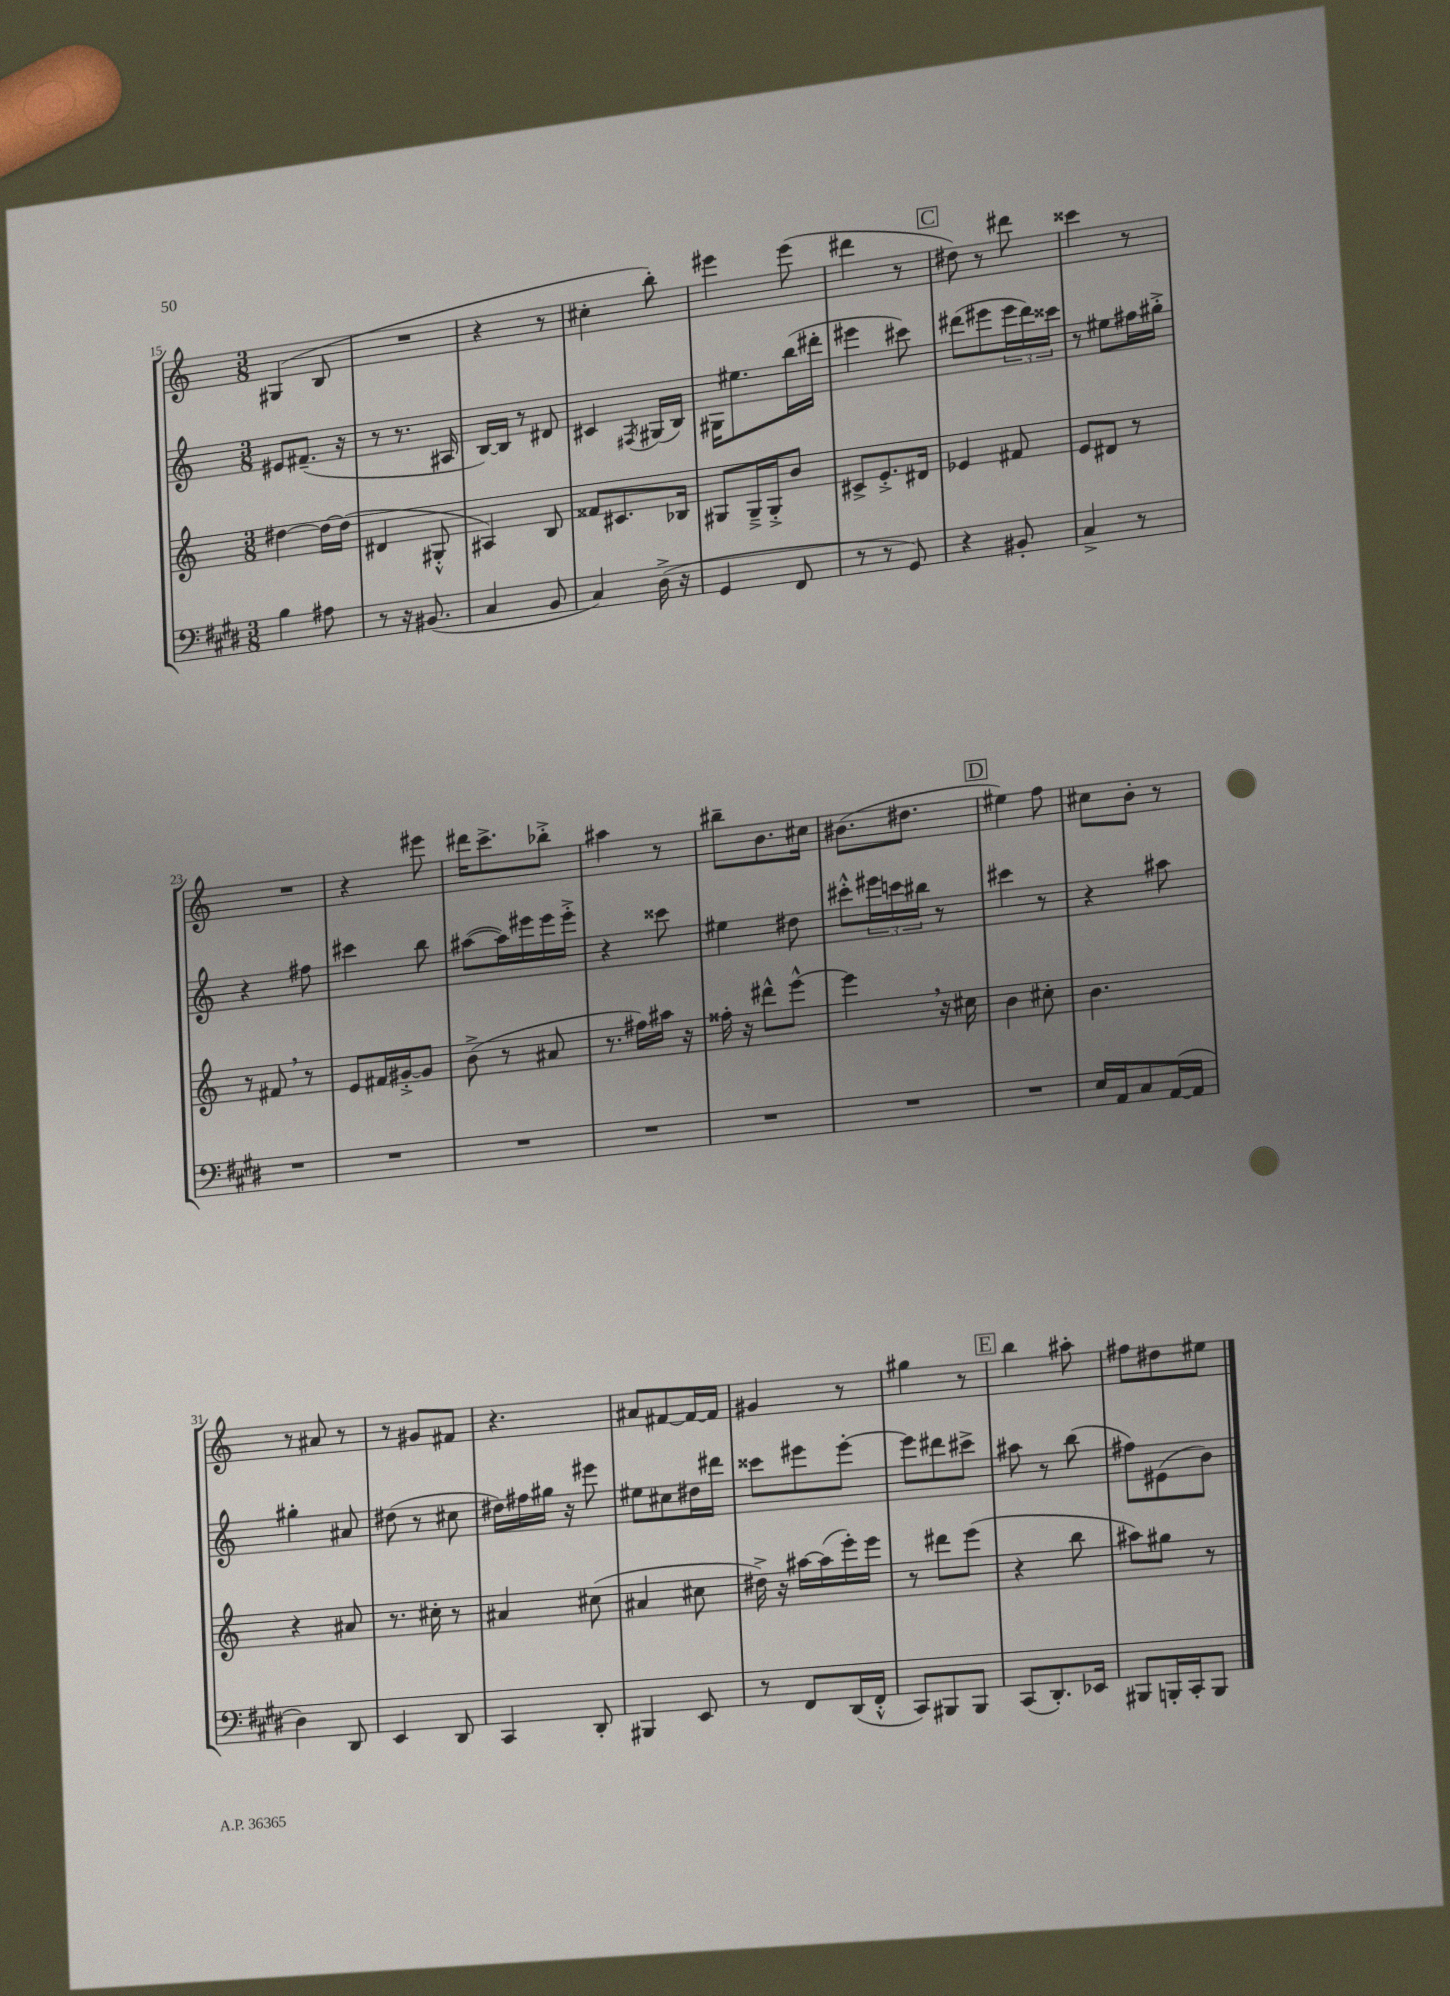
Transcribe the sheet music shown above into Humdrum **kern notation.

**kern	**kern	**kern	**kern
*staff4	*staff3	*staff2	*staff1
*clefF4	*clefG2	*clefG2	*clefG2
*k[f#c#g#d#]	*k[]	*k[]	*k[]
*M3/8	*M3/8	*M3/8	*M3/8
4B\	[4dd#\	8e#/L	(4G#/
.	.	(8.f#~/J	.
8A#\	16dd#\_LL	.	8B/
.	(16dd#\]JJ	16r	.
=	=	=	=
8r	4d#/	8r	4.r
16r	.	8.r	.
(8.BB#/	.	.	.
.	8G#'^^/	.	.
.	.	16A#/	.
=	=	=	=
4C#/	4A#/)	[16B/LL)	4r
.	.	16B/]JJ	.
.	.	8r	.
8BB/	8B/	8d#/	8r
=	=	=	=
4C#/)	8f##/L	4c#/	4cc#'\
.	8.c#/	.	.
.	.	8qF#/	.
(16D#^\	.	(16G#/LL	8bb'\)
16r	16B-/Jk	16B/JJ)	.
=	=	=	=
4GG#/	8G#/L	16G#\LK	4eee#\
.	.	8.ee#\	.
.	16G#~^/L	.	.
.	16G#'^/J	.	.
8FF#/	8b/J	(16bb\L	(8eee#\
.	.	16ddd#'\JJ	.
=	=	=	=
8r	8c#^/L	4eee#\	4ddd#\
8r	8.e'^/	.	.
8GG#/)	.	8ccc#\)	8r
.	16d#/Jk	.	.
=	=	=	=
4r	4e-/	(8ddd#\L	8dd#\)
.	.	8eee#\	8r
8BB#'/	8f#/	24eee#\L	8ddd#\
.	.	24ddd#\)	.
.	.	24ccc##\JJ	.
=	=	=	=
4C#^/	8e/L	8r	4ccc##\
.	8d#/J	8ee#\L	.
8r	8r	16ff#\L	8r
.	.	16gg#'^\JJ	.
=	=	=	=
4.r	8r	4r	4.r
.	8f#/	.	.
.	8r	8ff#\	.
=	=	=	=
4.r	8e/L	4ccc#\	4r
.	16f#/L	.	.
.	[16g#'^/J	.	.
.	8g#/]J	8bb\	8eee#\
=	=	=	=
4.r	(8b^\	([8aa#\L	16ddd#\LK
.	.	.	8.ccc^\
.	8r	16aa#\]L)	.
.	.	16eee#\	.
.	8a#/	16eee#\	8bb-'^\J
.	.	16eee#'^\JJ	.
=	=	=	=
4.r	8.r	4r	4aa#\
.	16ff#\LL)	.	.
.	16aa#\JJ	8ccc##\	8r
.	16r	.	.
=	=	=	=
4.r	16ff##'\	4ee#\	8bb#~\L
.	16r	.	.
.	8ddd#^^\L	.	8.b\
.	[8eee^^\J	8dd#\	.
.	.	.	16cc#\Jk
=	=	=	=
4.r	4eee\]	8ccc#'^^\L	(8.b#\L
.	.	24eee#\L	.
.	.	24ccc\	.
.	.	.	8.dd#\J
.	.	24bb#\JJ	.
.	16r	8r	.
.	16cc#\	.	.
=	=	=	=
4.r	4b\	4ccc#\	4ee#\)
.	8cc#'\	8r	8ff\
=	=	=	=
16E/LL	4.b\	4r	8cc#\L
16AA/J	.	.	.
8C#/	.	.	8b'\J
([16AA/L	.	8aa#\	8r
16AA/]JJ	.	.	.
=	=	=	=
4D#\)	4r	4gg#'\	8r
.	.	.	8a#/
8DD#/	8a#/	8a#/	8r
=	=	=	=
4EE/	8.r	(8dd#\	8r
.	.	8r	8g#/L
.	16cc#'\	.	.
8DD#/	8r	8cc#\	8f#/J
=	=	=	=
4CC#/	4a#/	16dd#\LL)	4.r
.	.	16ff#\	.
.	.	16gg#\JJ	.
.	.	16r	.
8DD#'/	(8cc#\	8eee#\	.
=	=	=	=
4BBB#/	4a#/	8ee#\L	8a#/L
.	.	8cc#\	[8f#/
8EE/	8cc#\	16dd#\L	16f#/_L
.	.	16ddd#\JJ	16f#/]JJ
=	=	=	=
8r	16dd#^\)	8ccc##\L	4g#/
.	16r	.	.
8FF#/L	[16aa#\LL	8eee#\	.
.	(16aa#\]	.	.
(16DD#/L	16eee'\)	[8eee#'\J	8r
16FF#'^^/JJ	16eee\JJ	.	.
=	=	=	=
8CC#/L)	8r	8eee#\]L	4gg#\
8BBB#/	8ddd#\L	8ddd#\	.
8BBB#/J	(8eee\J	8ccc#^\J	8r
=	=	=	=
(8CC#/L	4r	8aa#\	4bb\
8.DD#'/)	.	8r	.
.	8bb\	(8bb\	8aa#'\
16EE-/Jk	.	.	.
=	=	=	=
8BBB#/L	8aa#\L)	8ff#\L)	8ff#\L
16BBB'/L	8gg#\J	(8e#\	8dd#\
16CC#'/J	.	.	.
8BBB/J	8r	8b\J)	8ee#\J
==	==	==	==
*-	*-	*-	*-
